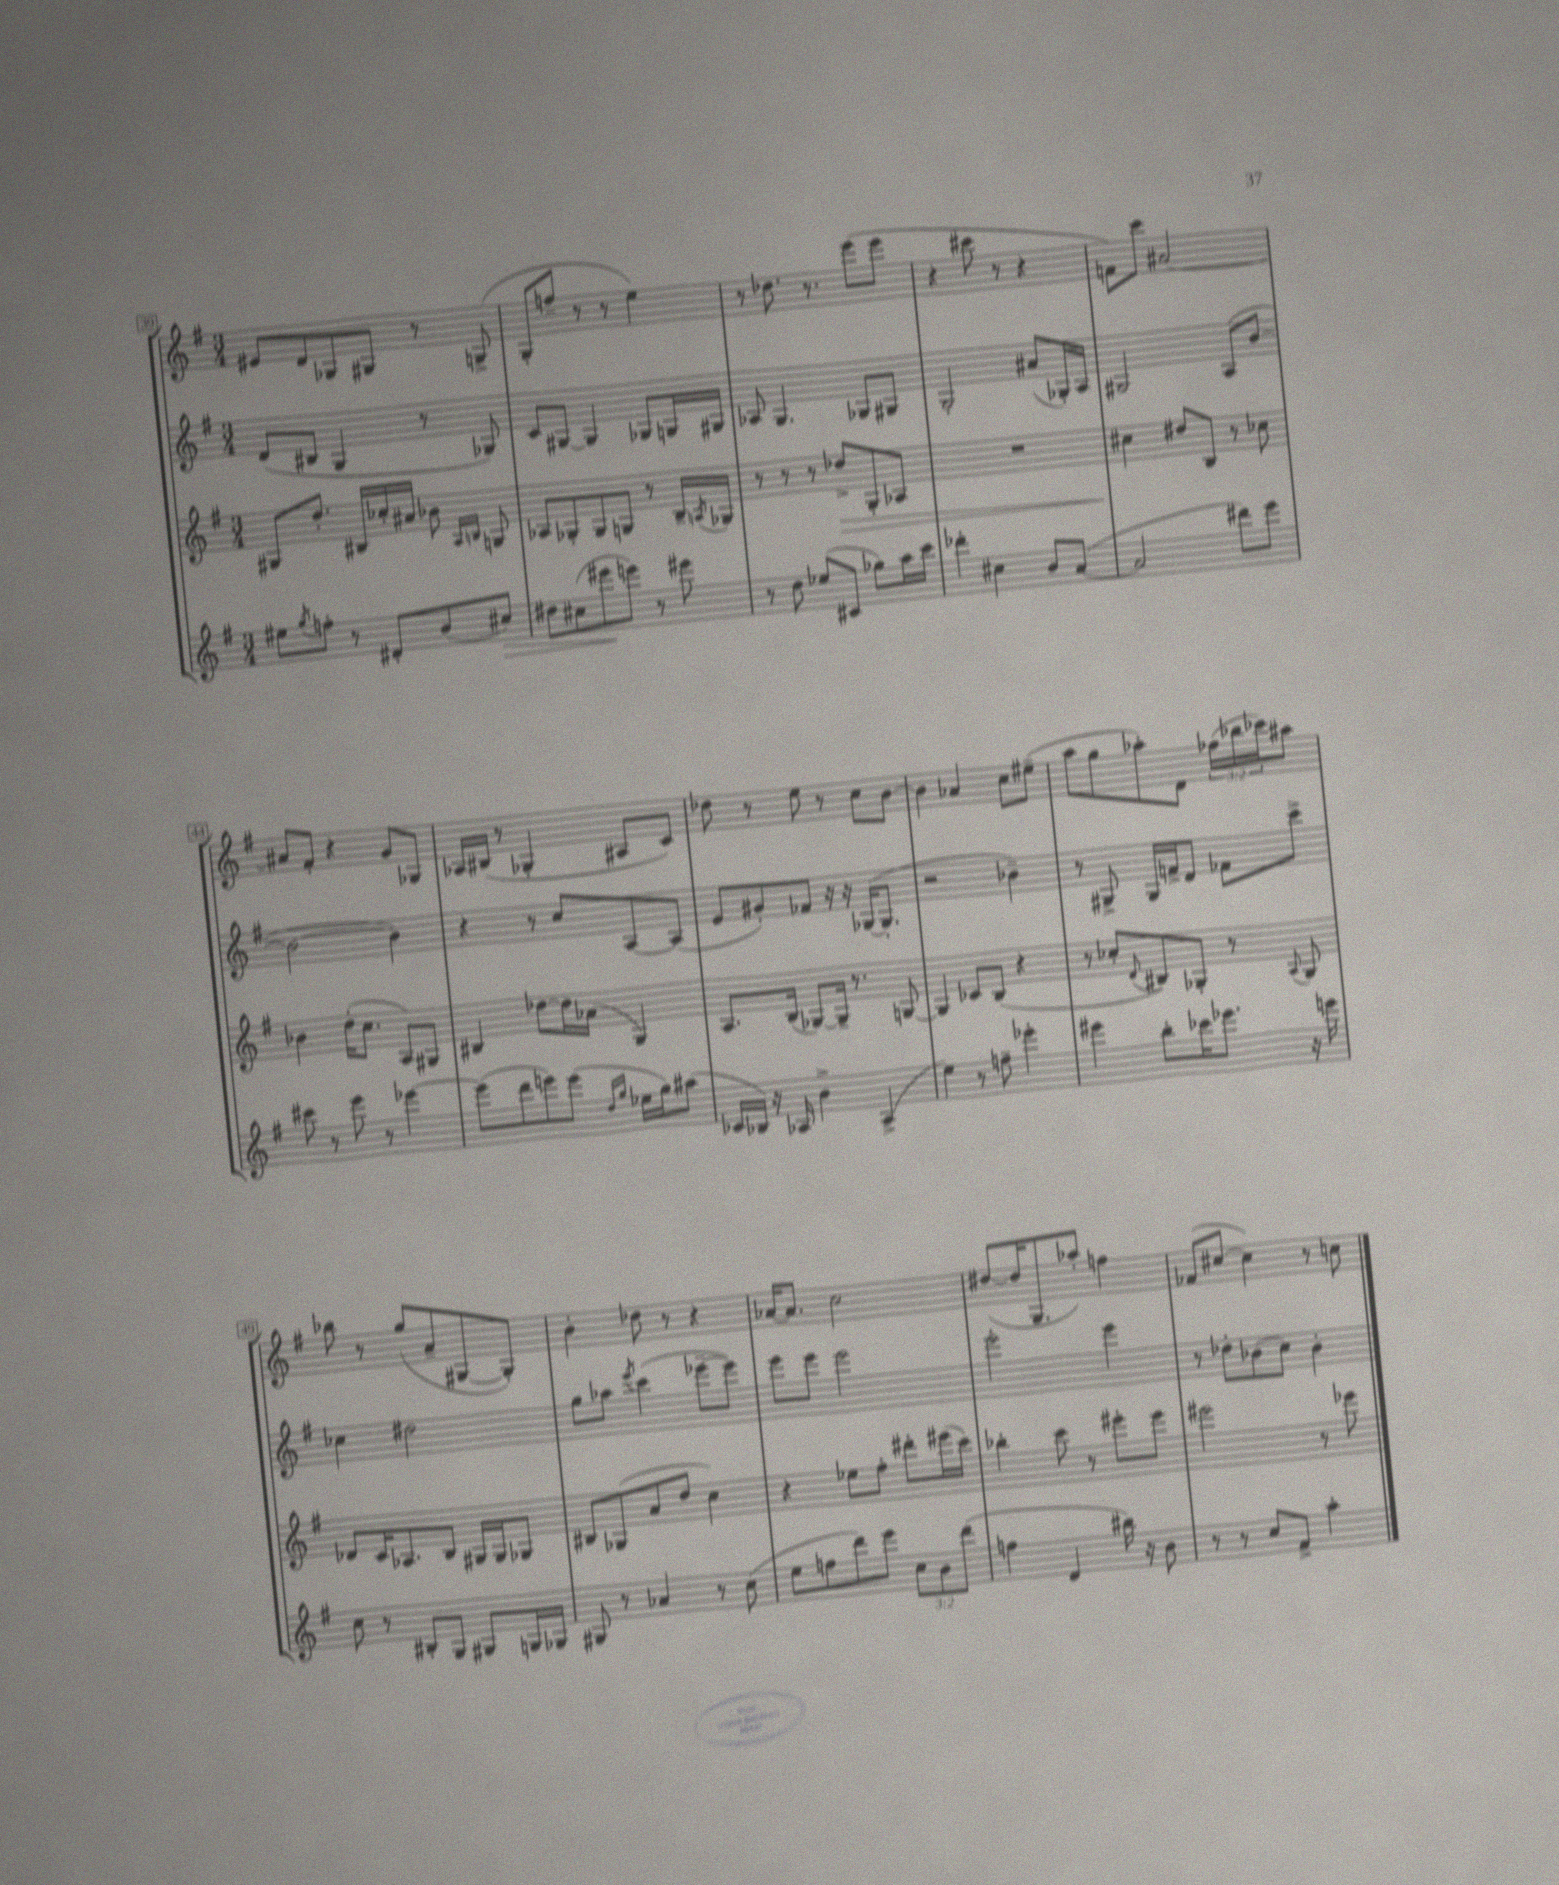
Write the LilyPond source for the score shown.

<<
\new StaffGroup <<
\new Staff = "s0" {
    \clef treble \key g \major \numericTimeSignature \time 3/4 \override Staff.TupletNumber.text = #tuplet-number::calc-fraction-text
    eis'8 d'8 ges8 gis8 r8 g8->( |
    g8-. f''8-- r8 r8 e''4) |
    r8 des''8. r8. e'''8( e'''8 |
    r4 cis'''8 r8 r4 |
    f'8) c'''8 ais'2~ |
    ais'8 fis'8-. r4 g'8 ges8 |
    aes16 bis16( r8 ges4-. ais8 c'8) |
    des''8 r8 e''8 r8 c''8 b'8~ |
    b'4 aes'4 c''8 eis''8--( |
    a''8 g''8 aes''8-.) d'8 \tuplet 3/2 { fes''16( bes''16 ces'''16) } ais''8 |
    bes''8 r8 g''8( a'8-- gis8~ gis8-.) |
    b'4-. des''8 r8 r4 |
    aes'16~ aes'8. c''2 |
    dis''8~( dis''16 g8. aes''8-.) f''4 |
    fes'8( cis''8~ cis''4) r8 c''8 \bar "|." |
}
\new Staff = "s1" {
    \clef treble \key g \major \numericTimeSignature \time 3/4
    d'8( bis8 g4 r8 ges8) |
    c'8 gis8~ gis4 ges8 g16 gis16 |
    aes8 g4. ges8 gis8 |
    g2-. ais'8( ges16-.) a16 |
    gis2 a8( b'8~ |
    b'2~ b'4) |
    r4 r8 c''8 a8~ a8( |
    e'8 gis'8-.) fes'8 r16 r16 ges16~( ges8.-. |
    r2 bes'4--) |
    r8 gis8-> gis16 f'16-> d'8 fes'8 c'''8-> |
    ces''4 dis''2 |
    g''8 aes''8 \acciaccatura { e'''8 } c'''4( ees'''8~-- ees'''8) |
    e'''8 e'''8 e'''2 |
    e'''2-. e'''4 |
    r8 des''8-. bes'8( c''8) bes'4-. \bar "|." |
}
\new Staff = "s2" {
    \clef treble \key g \major \numericTimeSignature \time 3/4
    gis8 d''8.-. bis16 ces''16-. ais'16 bes'8 \grace { a16 b16 } g8 |
    aes8 ges8-. ges8 g8 r8 b16-- \acciaccatura { a8 } ges16 |
    r8 r8 r8 des''8->\> g8-. aes8 |
    R2. |
    cis''4\! dis''8 b8 r8 ces''8 |
    bes'4 d''16-.( c''8. a8) gis8 |
    bis4 des''8~ des''16 aes'16( g4) |
    a8. b16( ges8~) ges16-- r8. g8~ |
    g4 ces'8 b8( r4 |
    r8 ces''8-. \appoggiatura { d'8 } bis8) ges8-. r8 \appoggiatura { a8 } ges8 |
    des'8 c'16 aes8. b8 gis16 gis16 ges8 |
    bis8 ges8( a'8 d''8 c''4) |
    r4 ees''8 fis''8-. dis'''8-. eis'''16( c'''16) |
    bes''4-. c'''8 r8 eis'''8-. eis'''8 |
    eis'''2 r8 ees'''8 \bar "|." |
}
\new Staff = "s3" {
    \clef treble \key g \major \numericTimeSignature \time 3/4 \override Staff.TupletNumber.text = #tuplet-number::calc-fraction-text
    eis''8 \acciaccatura { g''8 } f''8-. r8 dis'8-. b'8( cis''8\>) |
    dis''8 cis''8( eis'''8\! e'''8) r8 eis'''8 |
    r8 d''8 ees''8( cis'8 ges''8) a''16 c'''16 |
    des'''4-. cis''4 b'8 a'8~( |
    a'2 dis'''8) e'''8 |
    cis'''8 r8 e'''8 r8 ees'''4~ |
    ees'''8( d'''8 e'''8) e'''8( \grace { d''16 g''16 } ees''16 g''16) ais''8( |
    ces'16 bes16) r16 aes16 b'4-> aes4->( |
    e''4) r8 f''8-- ees'''4-. |
    eis'''4 b''8-. ces'''16 ees'''8. r16 e'''16 |
    c''8 r8 bis8-. g8 gis8 g16 ges16 |
    gis8 r8 aes'4 r8 c''8( |
    e''8 f''8 d'''8) e'''8 \tuplet 3/2 { c''8 b'8 d'''8( } |
    f''4 d'4 bis''16) r16 b'8 |
    r8 r8 c''8 fis'8-> a''4-. \bar "|." |
}
>>
>>
\layout { \context { \Score currentBarNumber = #39 \override BarNumber.stencil = #(make-stencil-boxer 0.1 0.3 ly:text-interface::print) } }
